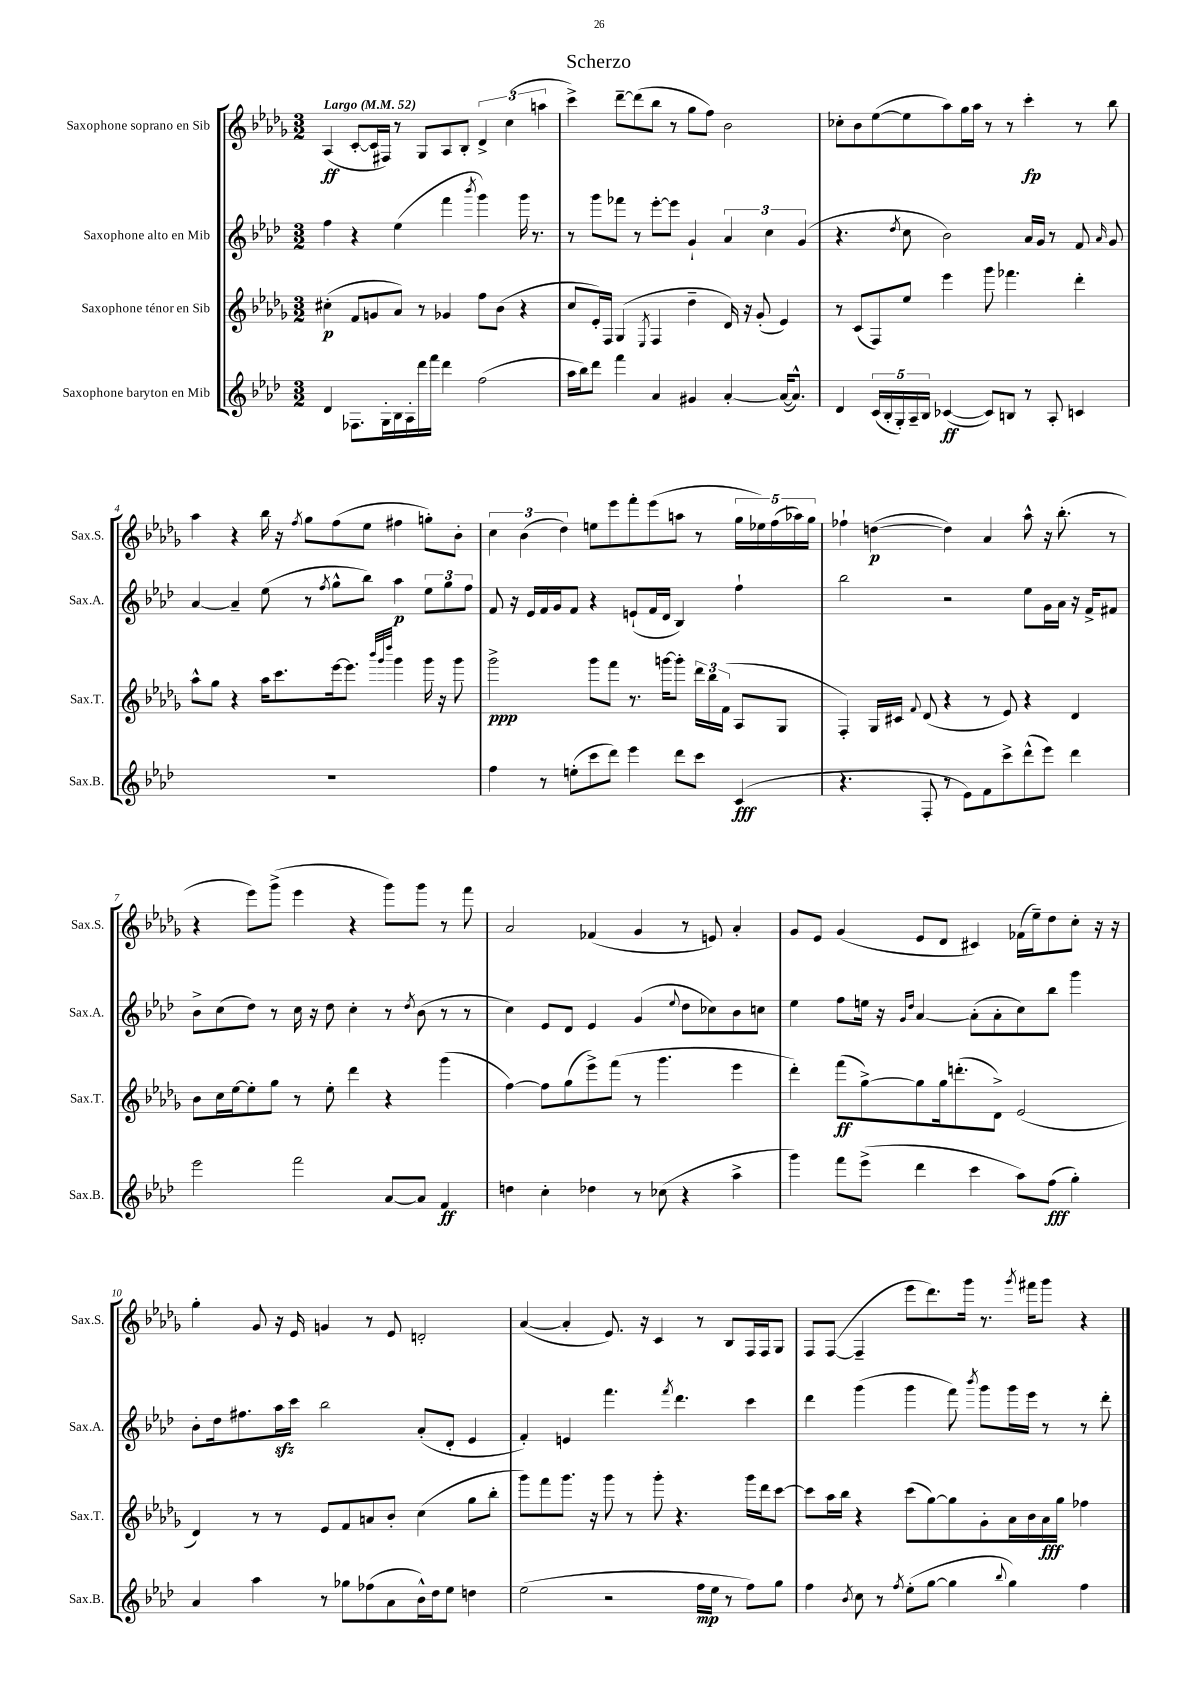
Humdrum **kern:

**kern	**dynam	**kern	**dynam	**kern	**dynam	**kern	**dynam
*part4	*part4	*part3	*part3	*part2	*part2	*part1	*part1
*staff4	*staff4	*staff3	*staff3	*staff2	*staff2	*staff1	*staff1
*I"Saxophone baryton en Mib	*	*I"Saxophone ténor en Sib	*	*I"Saxophone alto en Mib	*	*I"Saxophone soprano en Sib	*
*I'Sax.B.	*	*I'Sax.T.	*	*I'Sax.A.	*	*I'Sax.S.	*
*clefG2	*	*clefG2	*	*clefG2	*	*clefG2	*
*k[b-e-a-d-]	*	*k[b-e-a-d-g-]	*	*k[b-e-a-d-]	*	*k[b-e-a-d-g-]	*
*M3/2	*	*M3/2	*	*M3/2	*	*M3/2	*
*MM52	*	*MM52	*	*MM52	*	*MM52	*
=1	=1	=1	=1	=1	=1	=1	=1
!	!	!	!	!	!	!LO:TX:a:B:t=Largo	!
4d-/	.	(4cc#X'\	p	4ff\	.	(4A-/	ff
8.F-X\L	.	8f/L	.	4r	.	[8c'/L	.
.	.	8gn/	.	.	.	16c/L]	.
16G'\L	.	.	.	.	.	16F#X/JJ)	.
16B-\	.	8a-/J)	.	(4ee-\	.	8r	.
16A-'\	.	.	.	.	.	.	.
16ddd-\	.	8r	.	.	.	8G-/L	.
16fff\JJ	.	.	.	.	.	.	.
4ddd-\	.	4g-X/	.	4fff\	.	8A-/	.
.	.	.	.	.	.	8B-'/J	.
.	.	.	.	8qbbb-/	.	.	.
(2ff\	.	8ff\L	.	4ggg\)	.	6d-^/	.
.	.	(8b-\J	.	.	.	.	.
.	.	.	.	.	.	(6cc\	.
.	.	4r	.	16ggg\	.	.	.
.	.	.	.	8.r	.	.	.
.	.	.	.	.	.	6aan\	.
=2	=2	=2	=2	=2	=2	=2	=2
16aa-\LL	.	8cc/L	.	8r	.	4ccc^\)	.
16bb-\J)	.	.	.	.	.	.	.
8ddd-\J	.	16e-'/L)	.	8ggg\L	.	.	.
.	.	16F/JJ	.	.	.	.	.
4fff\	.	(4G-/	.	8fff-X\J	.	[8ddd-~\L	.
.	.	.	.	8r	.	(8ddd-\]	.
.	.	8qE-/	.	.	.	.	.
4a-/	.	4F/	.	[8eee-'\L	.	8bb-\J	.
.	.	.	.	8eee-\J]	.	8r	.
4g#X/	.	4dd-~\	.	4g`/	.	8gg-\L	.
.	.	.	.	.	.	8ff\J)	.
[4a-'/	.	16d-/)	.	6a-/	.	2b-\	.
.	.	16r	.	.	.	.	.
.	.	(8g-'/	.	.	.	.	.
.	.	.	.	6cc\	.	.	.
(16a-/KL_	.	4e-/)	.	.	.	.	.
8.a-^^/J])	.	.	.	.	.	.	.
.	.	.	.	(6g/	.	.	.
=3	=3	=3	=3	=3	=3	=3	=3
4d-/	.	8r	.	4.r	.	8cc-X'\L	.
.	.	(8c/L	.	.	.	8b-\	.
(20c/LL	.	8F/)	.	.	.	([8ee-\	.
20B-'/	.	.	.	.	.	.	.
20G'/)	.	.	.	.	.	.	.
.	.	.	.	8qdd-/	.	.	.
.	.	8ee-/J	.	8cc\	.	8ee-\]	.
20A-~/	.	.	.	.	.	.	.
20B-/JJ	.	.	.	.	.	.	.
([4c-X/	ff	4eee-\	.	2b-\)	.	8aa-\)	.
.	.	.	.	.	.	16gg-\L	.
.	.	.	.	.	.	16aa-\JJ	.
8c-/L])	.	8ggg-\	.	.	.	8r	.
8Bn/J	.	4.fff-X\	.	.	.	8r	.
8r	.	.	.	16a-/LL	.	4ccc'\	fp
.	.	.	.	16g/JJ	.	.	.
8A-'/	.	.	.	8r	.	.	.
4cn/	.	4ddd-'\	.	8f/	.	8r	.
.	.	.	.	16qqa-/	.	.	.
.	.	.	.	8g/	.	8bb-\	.
!!LO:LB:g=z
=4	=4	=4	=4	=4	=4	=4	=4
1.r	.	8aa-^^\L	.	[4a-/	.	4aa-\	.
.	.	8gg-\J	.	.	.	.	.
.	.	4r	.	4a-~/]	.	4r	.
.	.	16aa-\KL	.	(8ee-\	.	16bb-\	.
.	.	8.ccc\	.	.	.	16r	.
.	.	.	.	.	.	8qff/	.
.	.	.	.	8r	.	8gg-\L	.
.	.	.	.	8qff/	.	.	.
.	.	[16eee-\k	.	8gg^^\L	.	(8ff\	.
.	.	8.eee-\J]	.	.	.	.	.
.	.	.	.	8bb-\J)	.	8ee-\J	.
.	.	32qqbbb-/LLL	.	.	.	.	.
.	.	32qqggg-/	.	.	.	.	.
.	.	32qqdddd-/JJJ	.	.	.	.	.
.	.	4ggg-\	.	4aa-\	p	4ff#X\	.
.	.	16ggg-\	.	12ee-\L	.	8ggn'\L)	.
.	.	16r	.	.	.	.	.
.	.	.	.	12gg\	.	.	.
.	.	8ggg-\	.	.	.	8b-'\J	.
.	.	.	.	12ff\J	.	.	.
=5	=5	=5	=5	=5	=5	=5	=5
4ff\	.	2ggg-^\	ppp	8f/	.	6cc\	.
.	.	.	.	16r	.	.	.
.	.	.	.	.	.	(6b-\	.
.	.	.	.	16e-/LL	.	.	.
8r	.	.	.	16f/	.	.	.
.	.	.	.	16g/J	.	.	.
.	.	.	.	.	.	6dd-\)	.
(8een'\L	.	.	.	8f/J	.	.	.
8ccc\	.	8ggg-\L	.	4r	.	8een\L	.
8ddd-\J)	.	8fff\J	.	.	.	8eee-\	.
4eee-\	.	8.r	.	(8en`/L	.	8fff'\	.
.	.	.	.	16f/L	.	(8eee-\	.
.	.	[16gggn\KL	.	16d-/JJ	.	.	.
8ddd-\L	.	8ggg'\J]	.	4B-/)	.	8aan\J	.
8ccc\J	.	24ddd-\LL	.	.	.	8r	.
.	.	24bb-\	.	.	.	.	.
.	.	(24f\JJ	.	.	.	.	.
(4c/	fff	8A-/L	.	4ff`\	.	20gg-\LL	.
.	.	.	.	.	.	20ee-X\)	.
.	.	.	.	.	.	(20ff\	.
.	.	8G-/J	.	.	.	.	.
.	.	.	.	.	.	20aa-X\)	.
.	.	.	.	.	.	20gg-\JJ	.
=6	=6	=6	=6	=6	=6	=6	=6
4.r	.	4F'/)	.	2bb-\	.	4ff-X`\	.
.	.	16G-/LL	.	.	.	([4ddn\	p
.	.	16c#X/JJ	.	.	.	.	.
.	.	8qqf/	.	.	.	.	.
8F'/	.	(8d-/	.	.	.	.	.
8r	.	4r	.	2r	.	4dd\])	.
8e-\L)	.	.	.	.	.	.	.
8f\	.	8r	.	.	.	4a-/	.
8ccc^\	.	8e-/)	.	.	.	.	.
(8ddd-^^\	.	4r	.	8ee-\L	.	8aa-^^\	.
8eee-\J)	.	.	.	16g\L	.	16r	.
.	.	.	.	16a-\JJ	.	(8.bb-'\	.
4ddd-\	.	4d-/	.	16r	.	.	.
.	.	.	.	16f^/KL	.	.	.
.	.	.	.	8f#X/J	.	8r	.
!!LO:LB:g=z
=7	=7	=7	=7	=7	=7	=7	=7
2eee-\	.	8b-\L	.	8b-^\L	.	4r	.
.	.	16cc\L	.	(8cc\	.	.	.
.	.	[16ee-\J	.	.	.	.	.
.	.	8ee-'\]	.	8dd-\J)	.	8eee-\L)	.
.	.	8gg-\J	.	8r	.	(8ggg-^\J	.
2fff\	.	8r	.	16cc\	.	4eee-\	.
.	.	.	.	16r	.	.	.
.	.	8ee-'\	.	8dd-\	.	.	.
.	.	4ddd-\	.	4cc'\	.	4r	.
[8a-/L	.	4r	.	8r	.	8ggg-\L)	.
.	.	.	.	8qdd-/	.	.	.
8a-/J]	.	.	.	(8b-\	.	8ggg-\J	.
4f/	ff	(4ggg-\	.	8r	.	8r	.
.	.	.	.	8r	.	8fff\	.
=8	=8	=8	=8	=8	=8	=8	=8
4ddn\	.	[4ff\)	.	4cc\)	.	2a-/	.
4cc'\	.	8ff\L]	.	8e-/L	.	.	.
.	.	(8gg-\	.	8d-/J	.	.	.
4dd-X\	.	8eee-^\)	.	4e-/	.	(4f-X/	.
.	.	(8fff\J	.	.	.	.	.
8r	.	8r	.	(4g/	.	4g-/	.
(8cc-X\	.	4.ggg-\	.	.	.	.	.
.	.	.	.	8qqee-/	.	.	.
4r	.	.	.	8dd-\L	.	8r	.
.	.	.	.	8cc-X\)	.	8en/)	.
4aa-^\	.	4eee-\	.	8b-\	.	4a-'/	.
.	.	.	.	8ccn\J	.	.	.
=9	=9	=9	=9	=9	=9	=9	=9
4ggg\)	.	4ddd-'\)	.	4ee-\	.	8g-/L	.
.	.	.	.	.	.	8e-/J	.
8fff\L	.	(8fff\L	ff	8ff\L	.	(4g-/	.
(8eee-^\J	.	[8gg-^\)	.	16een\Jk	.	.	.
.	.	.	.	16r	.	.	.
.	.	.	.	16qqg/LL	.	.	.
.	.	.	.	16qqdd-/JJ	.	.	.
4ddd-\	.	8gg-\]	.	[4a-/	.	8e-/L	.
.	.	16gg-\k	.	.	.	8d-/J	.
.	.	(8.dddn'\	.	.	.	.	.
4ccc\	.	.	.	(8a-'\L]	.	4c#X/)	.
.	.	8d-^\J)	.	8a-'\	.	.	.
8aa-\L)	.	(2e-/	.	8cc\)	.	(16f-X\LL	.
.	.	.	.	.	.	16ee-~\J)	.
(8ff\J	fff	.	.	8bb-\J	.	8dd-\	.
4gg'\)	.	.	.	4ggg\	.	8cc'\J	.
.	.	.	.	.	.	16r	.
.	.	.	.	.	.	16r	.
!!LO:LB:g=z
=10	=10	=10	=10	=10	=10	=10	=10
4a-/	.	4d-/)	.	8b-'\L	.	4gg-'\	.
.	.	.	.	16dd-\k	.	.	.
.	.	.	.	8.ff#X\	.	.	.
4aa-\	.	8r	.	.	.	8g-/	.
.	.	8r	.	16aa-zz\L	.	16r	.
.	.	.	.	16ccc\JJ	.	16e-/	.
8r	.	8e-/L	.	2bb-\	.	4gn/	.
8gg-X\L	.	8f/	.	.	.	.	.
(8ff-X\	.	8an/	.	.	.	8r	.
8a-\	.	8b-'/J	.	.	.	8e-/	.
16b-^^\L)	.	(4cc\	.	(8a-'/L	.	2dn'/	.
16dd-\J	.	.	.	.	.	.	.
8ee-\J	.	.	.	8d-'/J	.	.	.
4ddn\	.	8gg-\L	.	4e-/	.	.	.
.	.	8bb-'\J	.	.	.	.	.
=11	=11	=11	=11	=11	=11	=11	=11
(2ee-\	.	8ggg-\L)	.	4f'/)	.	([4a-/	.
.	.	8fff\	.	.	.	.	.
.	.	8.ggg-\J	.	4en/	.	4a-'/]	.
.	.	16r	.	.	.	.	.
2r	.	8ggg-\	.	4.fff\	.	8.e-/)	.
.	.	8r	.	.	.	.	.
.	.	.	.	.	.	16r	.
.	.	8ggg-'\	.	.	.	4c/	.
.	.	.	.	8qfff/	.	.	.
.	.	4.r	.	4.ddd-\	.	.	.
16ff\LL	mp	.	.	.	.	8r	.
16ee-\JJ	.	.	.	.	.	.	.
8r	.	.	.	.	.	8B-/L	.
8ff\L)	.	16ggg-\LL	.	4ccc\	.	16F/L	.
.	.	16ddd-\J	.	.	.	16F/J	.
8gg\J	.	[8ccc\J	.	.	.	8G-/J	.
=12	=12	=12	=12	=12	=12	=12	=12
4ff\	.	8ccc\L]	.	4ddd-\	.	8F/L	.
.	.	16aa-\L	.	.	.	([8F/J	.
.	.	16bb-\JJ	.	.	.	.	.
8qb-/	.	.	.	.	.	.	.
8cc\	.	4r	.	(4ggg\	.	4F~/]	.
8r	.	.	.	.	.	.	.
8qff/	.	.	.	.	.	.	.
(8ee-'\L	.	(8ccc\L	.	4ggg\	.	8eee-\L	.
[8gg\J	.	[8gg-\)	.	.	.	8.ddd-\)	.
4gg\]	.	8gg-\]	.	8fff\)	.	.	.
.	.	.	.	.	.	16ggg-\Jk	.
.	.	.	.	8qbbb-/	.	.	.
.	.	8g-'\	.	8ggg\L	.	8.r	.
8qqbb-/	.	.	.	.	.	.	.
4gg\)	.	16a-\L	.	16ggg\L	.	.	.
.	.	.	.	.	.	8qggg-/	.
.	.	16b-\	.	16eee-\JJ	.	16fff#X\KL	.
.	.	16a-\	fff	8r	.	8ggg-\J	.
.	.	16gg-\JJ	.	.	.	.	.
4ff\	.	4ff-X\	.	8r	.	4r	.
.	.	.	.	8ddd-'\	.	.	.
==	==	==	==	==	==	==	==
*-	*-	*-	*-	*-	*-	*-	*-
